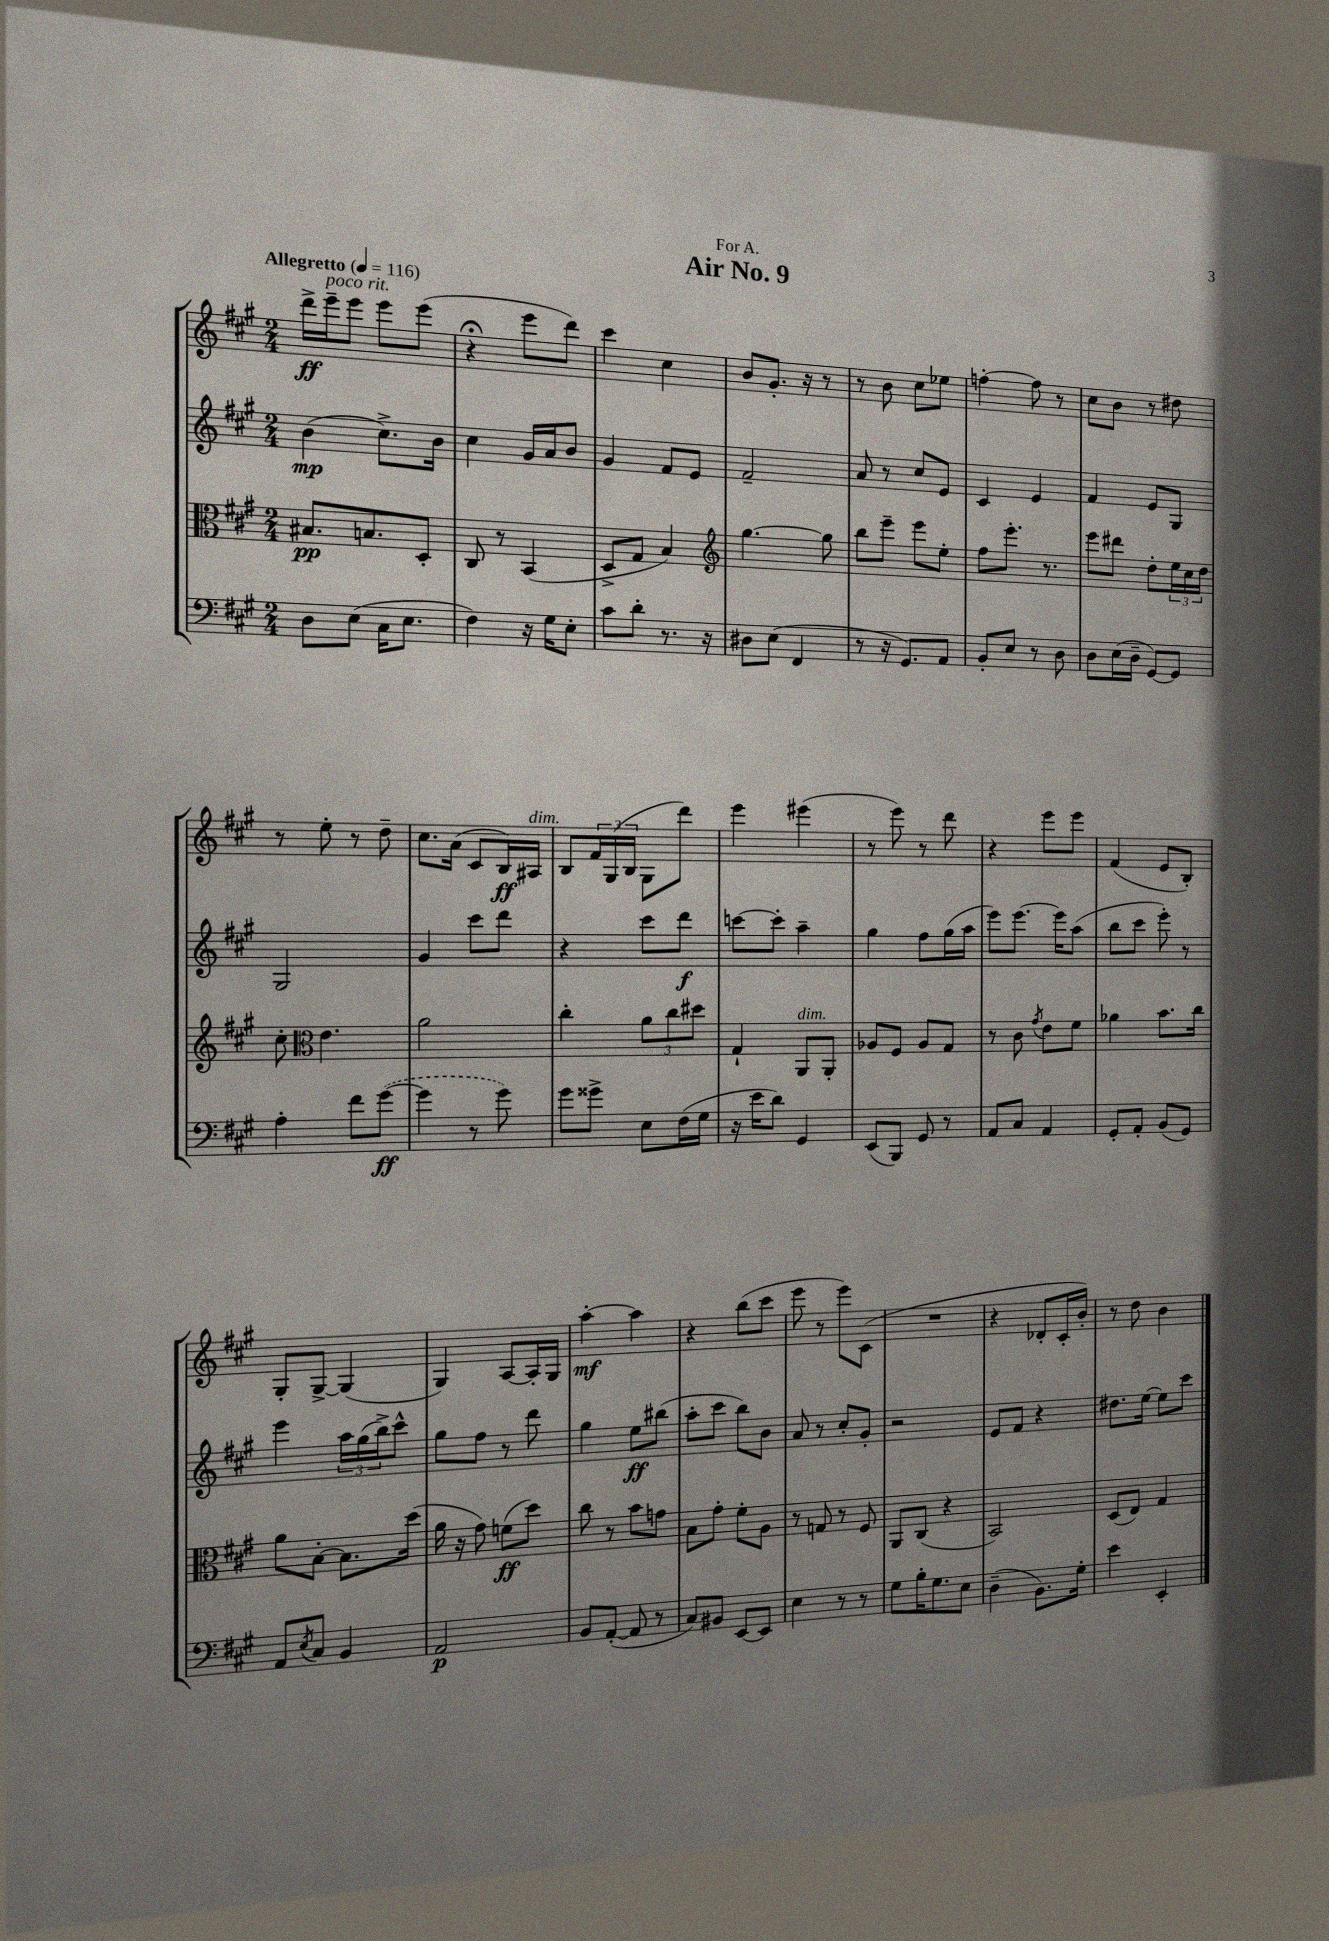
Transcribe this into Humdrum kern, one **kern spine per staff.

**kern	**kern	**kern	**kern
*staff4	*staff3	*staff2	*staff1
*clefF4	*clefC3	*clefG2	*clefG2
*k[f#c#g#]	*k[f#c#g#]	*k[f#c#g#]	*k[f#c#g#]
*M2/4	*M2/4	*M2/4	*M2/4
*MM116	*MM116	*MM116	*MM116
8D	8.B#	(4b	16ddd^
.	.	.	16eee~
(8E	.	.	8eee
.	8.B	.	.
16C#	.	8.cc#^)	8eee
8.E	.	.	.
.	8D'	.	(8eee
.	.	16b	.
=	=	=	=
4F#)	8C#	4cc#	4r;
.	8r	.	.
16r	(4BB	16g#	8eee
16G#	.	16a	.
8E'	.	8b	8ddd)
=	=	=	=
8c#	8D^	4g#	4ccc#
8d'	8G#	.	.
8.r	4B)	8f#	4cc#
.	.	8e	.
16r	.	.	.
=	=	=	=
*	*clefG2	*	*
8D#	[4.gg#	2f#~	8b
(8E	.	.	8.g#'
4FF#	.	.	.
.	.	.	16r
.	8gg#]	.	8r
=	=	=	=
8r	8bb	8a	8r
16r	8eee~	8r	8b
8.GG#)	.	.	.
.	8eee	8cc#	8cc#
8AA	8ee'	8e	8ee-
=	=	=	=
8BB'	8ff#	4c#	[4ff'
8E	8.eee'	.	.
8r	.	4e	8ff]
.	8.r	.	.
8D	.	.	8r
=	=	=	=
8D	8eee	4f#	8cc#
(16E	8ddd#	.	8b
16D~	.	.	.
[8GG#)	8dd'	8e	8r
8GG#]	24ee	8G#	8dd#
.	24cc#	.	.
.	24dd	.	.
=	=	=	=
4A'	8cc#'	2G#	8r
*	*clefC3	*	*
.	4.e	.	8ee'
8f#	.	.	8r
([8g#	.	.	8dd~
=	=	=	=
4g#]	2a	4g#	8.cc#
.	.	.	(16a
8r	.	8ccc#	8c#
8g#)	.	8ddd	16B)
.	.	.	16A#
=	=	=	=
8g#	4cc#'	4r	8B
8g##^	.	.	24f#
.	.	.	(24G#
.	.	.	24B
8E	12a	8ccc#	8G#
.	12cc#	.	.
(16F#	.	8ddd	8ddd)
.	12dd#	.	.
16G#	.	.	.
=	=	=	=
16r	4G#`	[8ccc	4eee
16e	.	.	.
8d)	.	8ccc']	.
4GG#	8AA	4aa~	(4eee#
.	8AA'	.	.
=	=	=	=
(8EE	8A-	4gg#	8r
8BBB)	8F#	.	8eee)
8GG#	8A-	8ff#	8r
8r	8G#	(16gg#	8ddd
.	.	16aa	.
=	=	=	=
8AA	8r	8eee)	4r
8C#	8c#	[8.eee	.
.	8qg#	.	.
4AA	8e	.	8eee
.	.	16eee]	.
.	8f#	(8aa	8eee
=	=	=	=
8GG#'	4a-	8bb	(4f#
8AA'	.	8ccc#	.
(8BB	8.b	8eee')	8e
8GG#)	.	8r	8B')
.	16cc#	.	.
=	=	=	=
8AA	8a	4eee	8G#'
8qE	.	.	.
8C#	[8B'	.	[8G#^
4BB	8.B]	24aa	(4G#]
.	.	(24gg#	.
.	.	24bb^)	.
.	.	8ccc#^^	.
.	(16dd	.	.
=	=	=	=
2AA	16a	8gg#	4G#)
.	16r	.	.
.	8g#)	8ff#	.
.	(8f	8r	[8A
.	8dd)	8ddd	16A']
.	.	.	16G#
=	=	=	=
8BB	8cc#	4gg#	[4aa'
([8AA'	8r	.	.
8AA]	8b	8ee	4aa]
8r	8g	(8bb#	.
=	=	=	=
8C#)	8B	8aa'	4r
8BB#	8g#'	8ccc#	.
[8EE	8f#'	8bb)	(8bb
8EE]	8A	8b	8ccc#
=	=	=	=
4E	8r	8a	8eee
.	8G	8r	8r
8r	8r	8cc#'	8eee)
8r	8F#	8g#'	(8c#
=	=	=	=
8G#	8AA	2r	2r
16B'	(8C#	.	.
8.G#	.	.	.
.	4r	.	.
8E	.	.	.
=	=	=	=
(4D~	2BB)	8e	4r
.	.	8f#	.
8.BB)	.	4r	8d-'
.	.	.	16c#'
16G#'	.	.	16b')
=	=	=	=
4e	(8D	8.dd#	8r
.	8E)	.	8dd
.	.	[16ee	.
4EE'	4G#	8ee]	4b
.	.	8ccc#	.
==	==	==	==
*-	*-	*-	*-
